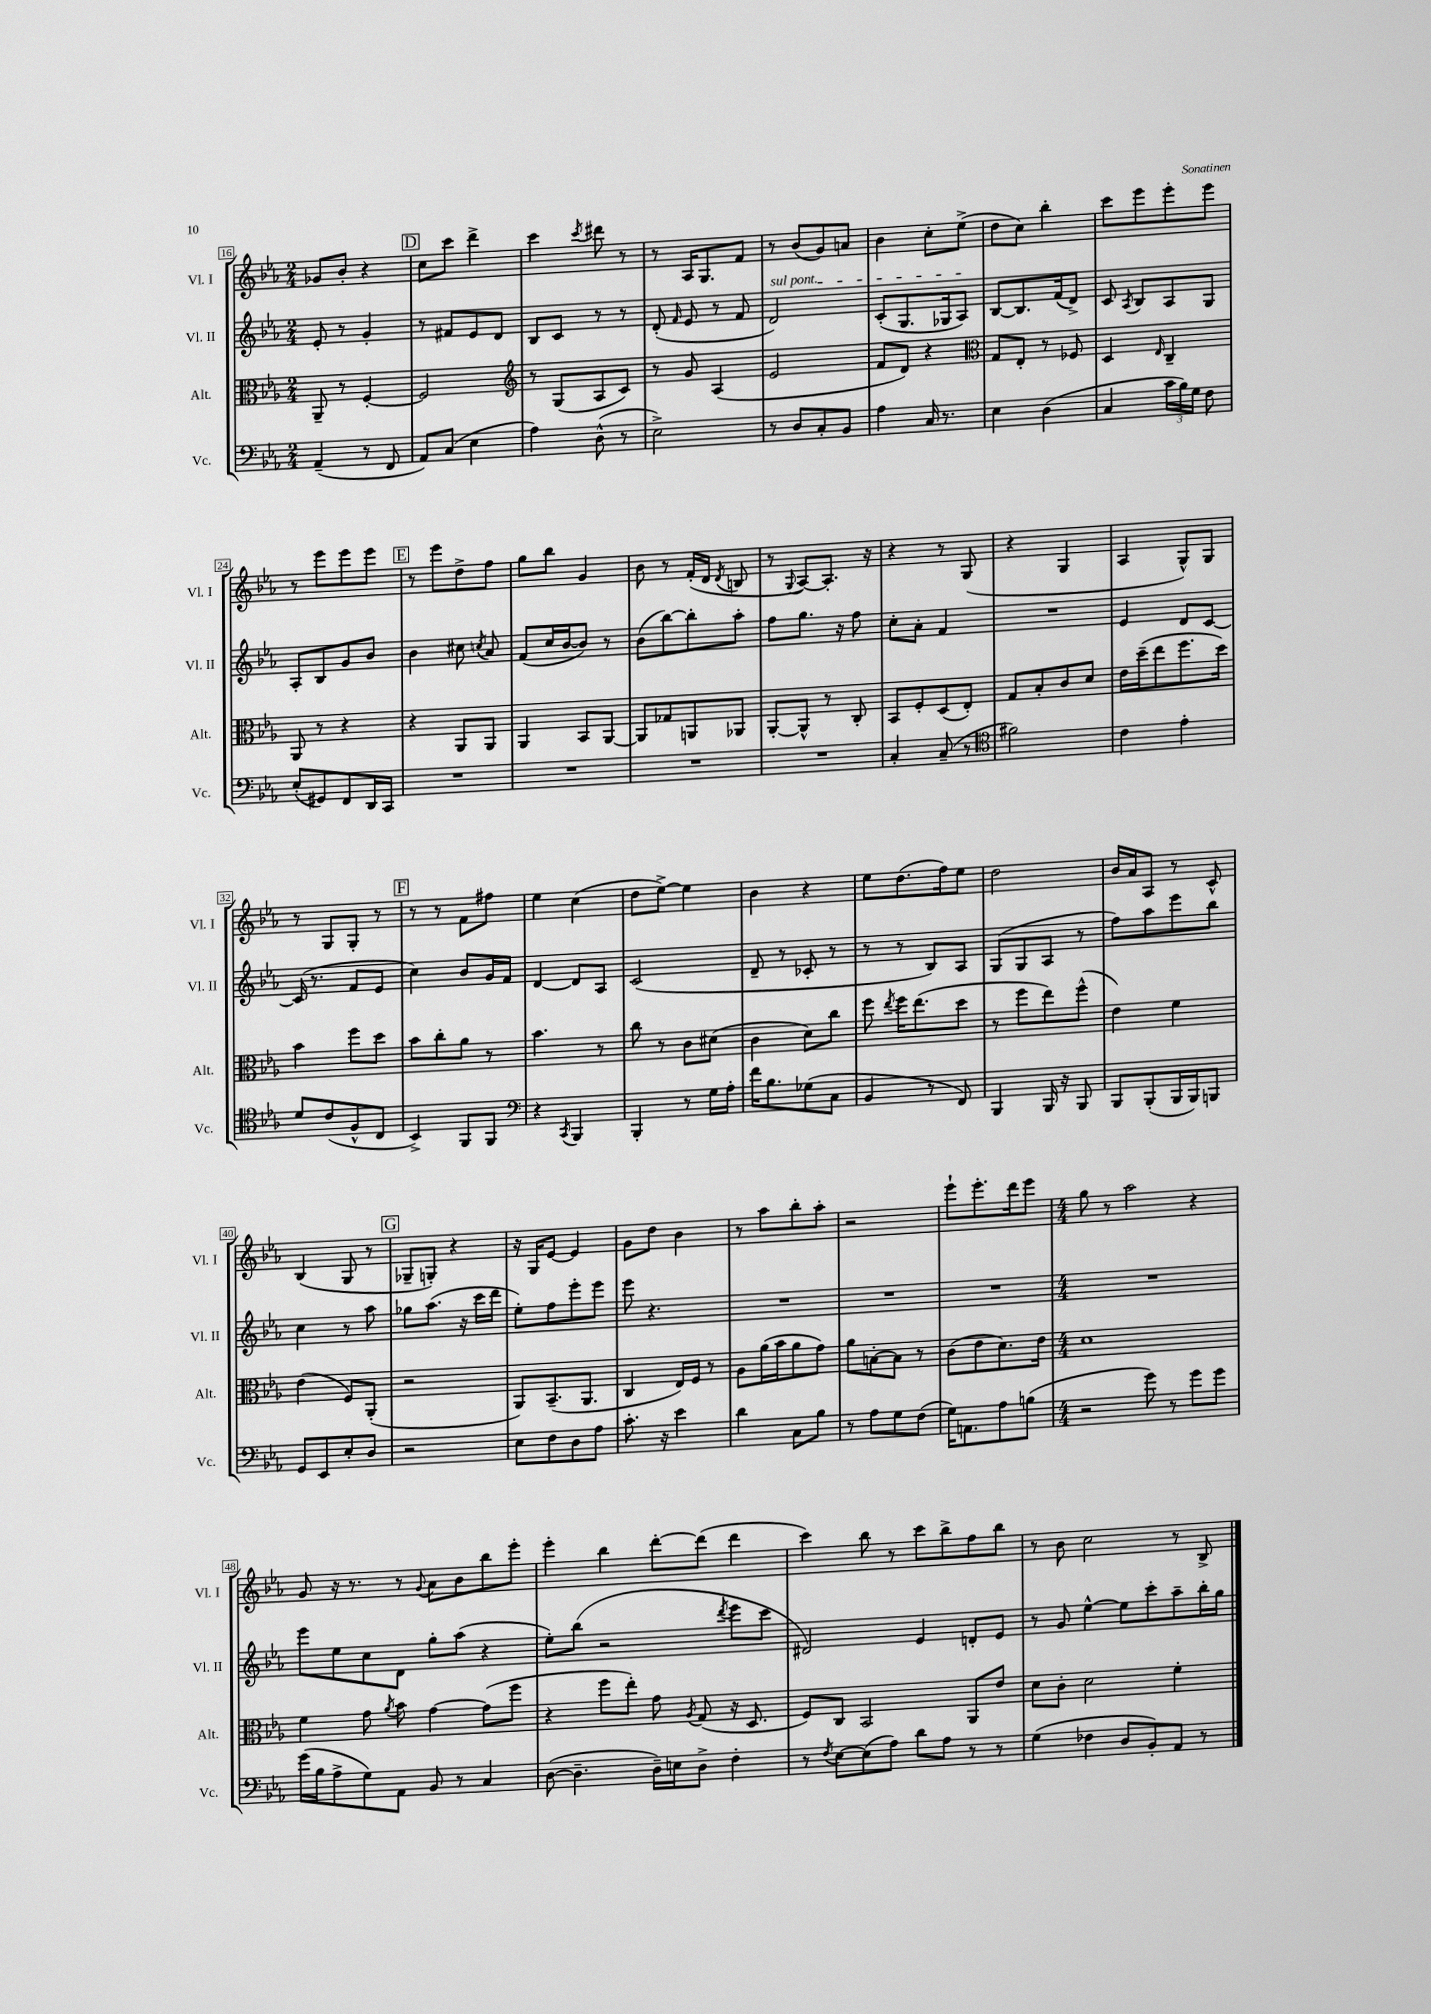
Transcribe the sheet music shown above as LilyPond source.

<<
\new StaffGroup <<
\new Staff = "s0" \with { instrumentName = "Vl. I" shortInstrumentName = "Vl. I" } {
    \clef treble \key ees \major \numericTimeSignature \time 2/4
    \autoBeamOff ges'8[ bes'8]-. r4 |
    \mark \markup { \box "D" } c''8[ c'''8] d'''4-> |
    c'''4 \acciaccatura { c'''8 } dis'''8 r8 |
    r8 aes16[ g8. f'8] |
    r8 bes'8[( g'8) a'8] |
    bes'4 c''8[-. ees''8]->( |
    d''8[ c''8]) bes''4-. |
    c'''8[ ees'''8 ees'''8-. ees'''8] |
    r8 ees'''8[ ees'''8 ees'''8] |
    \mark \markup { \box "E" } r8 ees'''8[ d''8-> f''8] |
    g''8[ bes''8] g'4 |
    bes'8 r8 f'16[-.( d'16] \acciaccatura { d'8 } b8 |
    r8 \appoggiatura { g8 } aes8[~) aes8.]-. r16 |
    r4 r8 g8( |
    r4 g4 |
    aes4 g8[-^) g8] |
    r8 g8[ g8]-. r8 |
    \mark \markup { \box "F" } r8 r8 f'8[ fis''8] |
    ees''4 c''4( |
    d''8[ ees''8]~->) ees''4 |
    bes'4 r4 |
    ees''8[ d''8.( f''16) ees''8] |
    d''2 |
    bes'16[ aes'16 aes8] r8 c'8-^ |
    bes4( g8 r8 |
    \mark \markup { \box "G" } ges8[-- g8]-.) r4 |
    r16 g16[ ees'8]~ ees'4 |
    g'8[ d''8] bes'4 |
    r8 aes''8[ bes''8-. aes''8]-. |
    r2 |
    ees'''8[-! ees'''8.-. d'''16 ees'''8] |
    \numericTimeSignature \time 4/4 g''8 r8 aes''2 r4 |
    g'8 r16 r8. r8 \appoggiatura { g'8 } aes'8[ bes'8 bes''8 ees'''8]-. |
    ees'''4-. bes''4 d'''8[~-. d'''8]( d'''4 |
    c'''4) bes''8 r8 c'''8[ bes''8-> f''8 bes''8] |
    r8 bes'8 c''2 r8 bes8-> \bar "|." |
}
\new Staff = "s1" \with { instrumentName = "Vl. II" shortInstrumentName = "Vl. II" } {
    \clef treble \key ees \major \numericTimeSignature \time 2/4
    \autoBeamOff ees'8-. r8 g'4-. |
    \mark \markup { \box "D" } r8 fis'8[ ees'8 d'8] |
    bes8[ c'8] r8 r8 |
    d'8-.( \grace { f'16 } ees'8 r8 f'8 |
    \once \override TextSpanner.bound-details.left.text = \markup { \italic "sul pont." } d'2\startTextSpan) |
    c'8[-.( g8. ges16 aes8]\stopTextSpan) |
    bes8[~ bes8. f'16( d'8]->) |
    c'8 \acciaccatura { aes8 } bes8[ aes8 g8] |
    aes8[-. bes8 g'8 bes'8] |
    \mark \markup { \box "E" } bes'4 cis''8 \acciaccatura { c''8 } aes'8 |
    f'8[( c''16 bes'16~ bes'8]) r8 |
    bes'8[( bes''8~) bes''8-. aes''8]-. |
    f''8[ g''8.] r16 f''8 |
    c''8[-. aes'8]-. f'4 |
    R2 |
    ees'4 d'8[ c'8]~ |
    c'16( r8. f'8[ ees'8] |
    \mark \markup { \box "F" } c''4) bes'8[ g'16 f'16] |
    d'4~ d'8[ aes8] |
    c'2( |
    d'8-- r8 ces'8-. r8 |
    r8 r8 bes8[) aes8] |
    g8[( g8 aes8] r8 |
    f''8[) aes''8 ees'''8 bes''8] |
    c''4 r8 aes''8 |
    \mark \markup { \box "G" } ges''8[ aes''8.]( r16 c'''16[ d'''16] |
    ees''8[-.) f''8 ees'''8-. ees'''8] |
    ees'''8 r4. |
    R2 |
    R2 |
    R2 |
    \numericTimeSignature \time 4/4 R1 |
    ees'''8[ ees''8 c''8 d'8] g''8[-. aes''8]( r4 |
    ees''8[-.) bes''8]( r2 \acciaccatura { d'''8 } ees'''8[ c'''8] |
    dis'2) ees'4 d'8[-. ees'8] |
    r8 g'8 ees''4~-^ ees''8[ c'''8-. aes''8-- bes''16-. g''16] \bar "|." |
}
\new Staff = "s2" \with { instrumentName = "Alt." shortInstrumentName = "Alt." } {
    \clef alto \key ees \major \numericTimeSignature \time 2/4
    \autoBeamOff aes,8-- r8 f4~-. |
    \mark \markup { \box "D" } f2 |
    \clef treble r8 g8[( aes8 c'8]) |
    r8 g'8 aes4( |
    ees'2 |
    f'8[ d'8]) r4 |
    \clef alto g8[ ees8]-. r8 fes8 |
    d4 \grace { ees16 } c4-- |
    aes,8 r8 r4 |
    \mark \markup { \box "E" } r4 aes,8[ aes,8] |
    aes,4 bes,8[ aes,8]~ |
    aes,8[ ges8 a,8 aes,8] |
    aes,8[~-. aes,8]-^ r8 c8-. |
    bes,8[ f8-. d8( ees8]-.) |
    g8[ bes8-. c'8 d'8] |
    ees'16[ d''16--( ees''8 f''8. d''16]) |
    bes'4 f''8[ d''8] |
    \mark \markup { \box "F" } bes'8[ c''8-. aes'8] r8 |
    bes'4. r8 |
    c''8 r8 c'8[ dis'8]( |
    c'4 d'8[) c''8] |
    f''8 \acciaccatura { ees''8 } f''16[ ees''8.( d''8] |
    r8 f''8[ ees''8) f''8]-^( |
    ees'4) f'4 |
    ees'4( f8[) aes,8]-.( |
    \mark \markup { \box "G" } r2 |
    aes,8[) bes,8.--( aes,8.] |
    c4 ees16[) f16] r8 |
    aes8[ aes'16( bes'16 aes'8 g'8]) |
    aes'8[ b8~-. b8] r8 |
    c'8[( ees'8 d'8.) ees'16] |
    \numericTimeSignature \time 4/4 d'1 |
    f'4 g'8 \acciaccatura { aes'8 } bes'8 g'4~ g'8[( f''8] |
    r4 f''8[ ees''8]-.) g'8 \acciaccatura { aes8 } g8( r16 d8. |
    f8[) c8] bes,2 aes,8[ ees'8] |
    d'8[ c'8]-. d'2 f'4-. \bar "|." |
}
\new Staff = "s3" \with { instrumentName = "Vc." shortInstrumentName = "Vc." } {
    \clef bass \key ees \major \numericTimeSignature \time 2/4
    \autoBeamOff aes,4--( r8 f,8 |
    \mark \markup { \box "D" } aes,8[) c8]( ees4 |
    aes4) d8-^( r8 |
    ees2->) |
    r8 d8[ c8-. bes,8] |
    aes4 c16 r8. |
    ees4 d4( |
    c4 \tuplet 3/2 { c'16[ bes16) g16] } f8 |
    ees8[-.( gis,8) f,8 d,16 c,16] |
    \mark \markup { \box "E" } R2 |
    R2 |
    R2 |
    R2 |
    c4-. c8--( r8 |
    \clef tenor fis'2) |
    c'4 ees'4-. |
    d'8[ c'8( f8-^ c8] |
    \mark \markup { \box "F" } bes,4->) f,8[ f,8] |
    \clef bass r4 \acciaccatura { c,8 } bes,,4 |
    bes,,4-. r8 g16[ aes16]-. |
    f'16[ bes8. ges8( c8] |
    bes,4 r8 f,8) |
    bes,,4 bes,,16 r16 bes,,8 |
    bes,,8[ bes,,8-.( bes,,16 bes,,16) b,,8] |
    g,8[ ees,8 ees8-. d8] |
    \mark \markup { \box "G" } r2 |
    ees8[ f8 d8 aes8] |
    c'8.-. r16 ees'4 |
    d'4 c8[ bes8] |
    r8 aes8[ g8 f8]( |
    g16[) a,8. aes8 b8]( |
    \numericTimeSignature \time 4/4 r2 g'8) r8 g'8[ g'8] |
    g'16[( bes16 aes8-> g8) aes,8] bes,8 r8 c4 |
    d8~( d4.-- d16[--) e16 d8]-> f4-. |
    r8 \acciaccatura { f8 } ees8[~ ees8( aes8]) d'8[ aes8] r8 r8 |
    g4( fes4 d8[ bes,8-.) aes,8] r8 \bar "|." |
}
>>
>>
\layout { \context { \Score currentBarNumber = #16 \override BarNumber.stencil = #(make-stencil-boxer 0.1 0.3 ly:text-interface::print) } }
